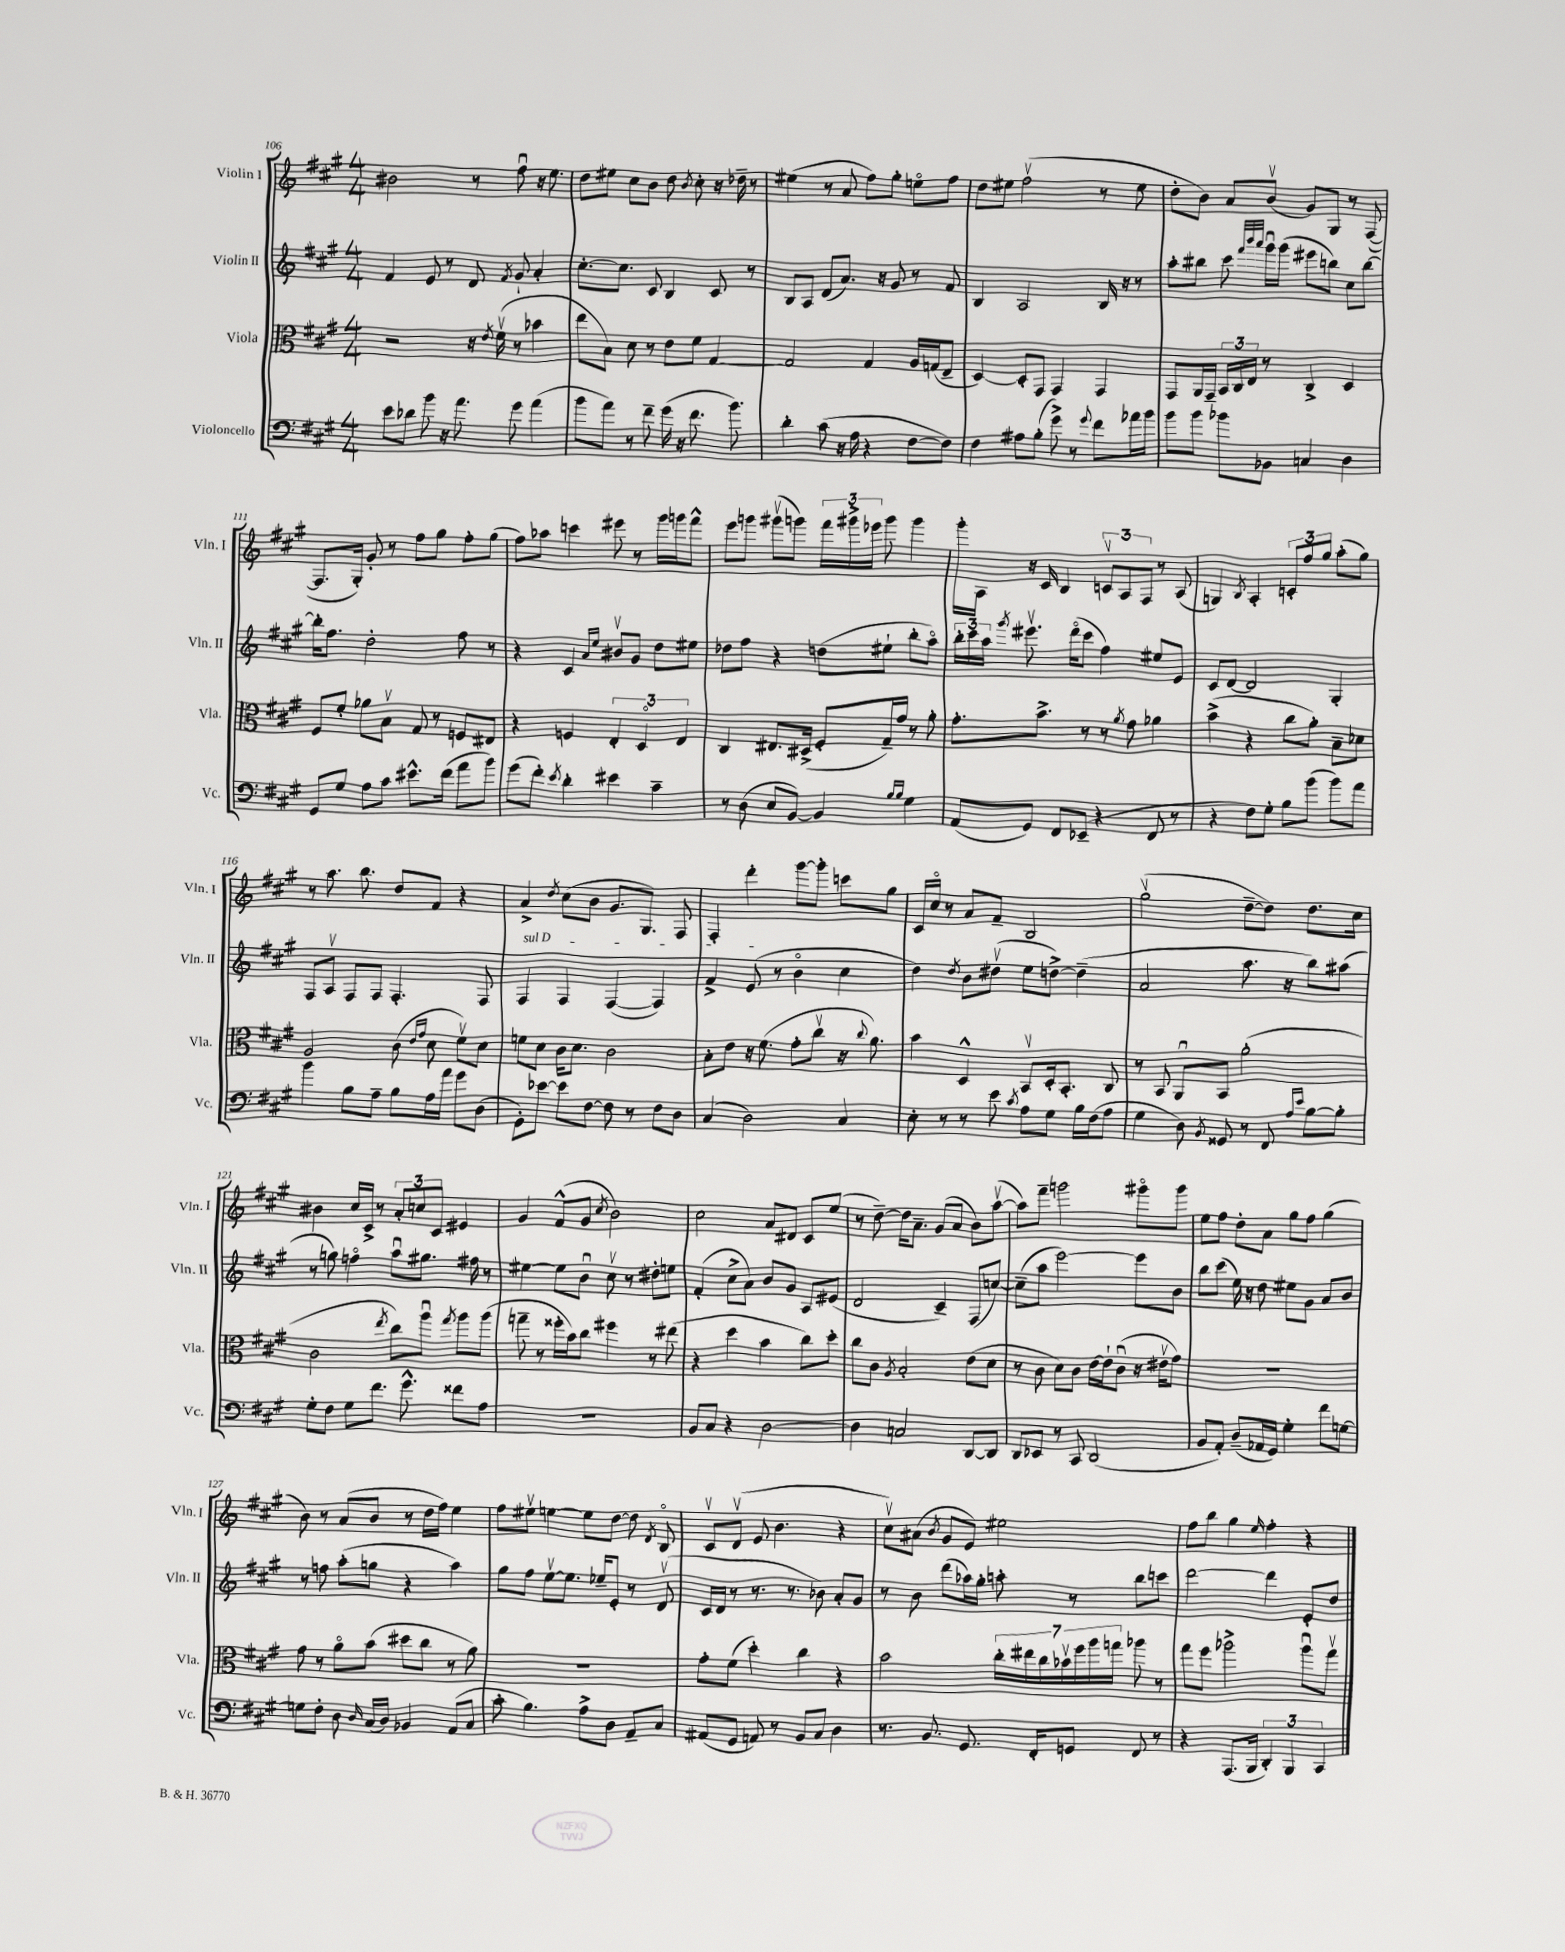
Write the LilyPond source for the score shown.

<<
\new StaffGroup <<
\new Staff = "s0" \with { instrumentName = "Violin I" shortInstrumentName = "Vln. I" } {
    \clef treble \key a \major \numericTimeSignature \time 4/4
    \autoBeamOff bis'2 r8 fis''8\downbow r16 e''8. |
    d''8[ eis''8] cis''8[ b'8] d''8 \acciaccatura { b'8 } cis''8-. r16 des''16-- r8 |
    eis''4( r8 a'8 fis''8[) gis''8]-. e''8[\flageolet fis''8] |
    d''8[ eis''8] fis''2\upbow( r8 eis''8 |
    d''8[-. b'8]) a'8[ b'8]\upbow( gis'8[) gis8] r8 fis8~( |
    fis8.[ gis16]-.) gis'8-. r8 fis''8[ gis''8] fis''8[-. gis''8]( |
    fis''8[) aes''8] c'''4 eis'''8 r8 gis'''16[ g'''16 fis'''8]-^ |
    e'''8[ g'''8] gis'''8[\upbow( g'''8]) \tuplet 3/2 { fis'''16[ gis'''16-> ees'''16] } gis'''8 gis'''4 |
    gis'''16[-. a16] r16 cis'16 b4 \tuplet 3/2 { c'8[\upbow a8 fis8] } r8 a8( |
    g4) \acciaccatura { b8 } a4-. \tuplet 3/2 { c'8[-. fis''8 gis''8] } a''8[-.( gis''8]) |
    r8 a''8. b''8. d''8[ fis'8] r4 |
    a'4-> \acciaccatura { d''8 } cis''8[( b'8] gis'8.[ gis8.]) fis8 |
    fis4-. d'''4-. gis'''8[~ gis'''8]-. c'''8[ gis''8] |
    cis'16[ cis''16]\flageolet r8 a'8[ fis'8]-- b2 |
    gis''2\upbow( d''8[~-- d''8]) d''8.[ cis''16] |
    bis'4 cis''16[ cis'16]-> r8 \tuplet 3/2 { a'8[-. c''8 cis'8] } eis'4 |
    gis'4 fis'8[-^( gis'8] \acciaccatura { cis''8 } b'2) |
    cis''2 a'8[ dis'8] cis'8[ e''8]( |
    r8 d''8~--) d''16[ a'8.]-- gis'8[( a'8] b'8[) a''8]~\upbow( |
    a''8[) fis'''8]-- g'''2 gis'''8[\flageolet gis'''8] |
    e''8[ fis''8] d''8[-. a'8] gis''8[ fis''8] gis''4( |
    b'8) r8 a'8[( b'8] r8 d''16[ fis''16]) e''4 |
    fis''8[ eis''8]\upbow e''4~ e''8[ d''8]~ d''8 \acciaccatura { d'8 } b8\flageolet |
    cis'8[\upbow d'8]\upbow( e'8 b'4. r4 |
    cis''8[\upbow) ais'8]( \acciaccatura { b'8 } gis'8[ e'8]) eis''2 |
    fis''8[ b''8] gis''4 \grace { e''16 } fis''4-. r4 \bar "|." |
}
\new Staff = "s1" \with { instrumentName = "Violin II" shortInstrumentName = "Vln. II" } {
    \clef treble \key a \major \numericTimeSignature \time 4/4
    \autoBeamOff fis'4 e'8 r8 d'8 \acciaccatura { fis'8 } gis'8-! a'4-. |
    cis''8.[~-. cis''8.] cis'8 b4 cis'8 r8 |
    b8[ a8] d'8[( a'8.]) r16 gis'8 r8 fis'8 |
    b4 a2 b16 r16 r8 |
    a''8[-. bis''8] cis'''8 \grace { fis'''32[ b'''32 a'''32] } gis'''16[\downbow gis'''16]( eis'''8[ b''8]) cis''8[ b''8]~ |
    b''16[-. fis''8.] d''2-. fis''8 r8 |
    r4 cis'4 \grace { a'16[ e''16] } bis'8[\upbow gis'8] d''8[ eis''8] |
    des''8[ fis''8] r4 d''8[( eis''8]-! b''8[-. a''8]\flageolet) |
    \tuplet 3/2 { b''16[-. cis'''16 a''16] } \acciaccatura { gis'''8 } eis'''8.\upbow d'''16[\flageolet( cis'''8] fis''4) eis''8[ e'8] |
    cis'8[ d'8]~ d'2 gis4-. |
    fis8[ a8]\upbow fis8[ fis8] fis4.-. fis8 |
    \once \override TextSpanner.bound-details.left.text = \markup { \italic "sul D" } fis4\startTextSpan fis4 fis4~( fis4) |
    fis'4-> e'8\stopTextSpan( r8 b'4\flageolet cis''4 |
    d''4) \acciaccatura { d''8 } b'8[ dis''8]\upbow( e''8[ d''8]~->) d''4--( |
    a'2 a''8. r16 b''8[) ais''8]( |
    r8 g''8) f''4\flageolet a''8[\downbow gis''8.] fis''16 r8 |
    eis''4~ eis''8[ b'8]\downbow cis''8\upbow r8 dis''8[-. e''8] |
    fis'4-.( cis''8[-> a'8]) b'8[ gis'8] a8[ eis'8]( |
    d'2 cis'4--) fis8[( c''8]~) |
    c''8[--( a''8] e'''2~) e'''8[ b'8] |
    b''8[ cis'''8]( e''16) r16 d''8 eis''8[ gis'8] a'8[ b'8] |
    r8 f''8 a''8[-.( g''8] r4 a''4) |
    gis''8[ fis''8] e''8[~\upbow e''8.] ees''16[-- e'8]-. r8 d'8\upbow( |
    cis'16[ d'16] r8 r8. r8. bes'8) a'8[-. gis'8] |
    r8 b'8 d'''8[( aes''16) gis''16]-. a''8-. r8 b''8[ c'''8] |
    d'''2~ d'''4 e'8[-. d''8] \bar "|." |
}
\new Staff = "s2" \with { instrumentName = "Viola" shortInstrumentName = "Vla." } {
    \clef alto \key a \major \numericTimeSignature \time 4/4
    \autoBeamOff r2 r16 \acciaccatura { e'8 } fis'16\upbow( r8 bes'4 |
    e''8[ b8]) d'8 r8 e'8[ fis'8] gis4~ |
    gis2 gis4 a16[ g16( e8]-- |
    d4~) d8[-. gis,8] gis,4 gis,4 |
    gis,8[ a,16 gis,16]-- \tuplet 3/2 { b,16[ cis16 e16] } r8 cis4-> d4 |
    fis8[ fis'8]-. aes'8[ b8]\upbow gis8 r8 f8[ eis8] |
    r4 f4 \tuplet 3/2 { e4-. d4\flageolet e4 } |
    cis4 eis8.[ dis16]->( fis8[-. gis16--) gis'16] r8 a'8-. |
    gis'8.[-. b'8.]-> r8 r8 \acciaccatura { a'8 } gis'8 aes'4 |
    b'4->( r4 cis''8[ a'8]-.) b8[-- des'8] |
    a2 cis'8( \grace { e'16[ gis'16] } d'8 fis'8[\upbow) d'8] |
    f'8[ d'8] cis'16[ d'8.] cis'2 |
    b8[-. e'8] r16 fis'8.( gis'8[-. cis''8]\upbow r16 \appoggiatura { cis''8 } a'8.) |
    b'4 d4-^ b,8[\upbow d16-. b,8.]-. cis8 |
    r8 b,8 a,8[\downbow b,8] a'2-.( |
    cis'2 \acciaccatura { e''8 } cis''8[) a''8]\downbow \acciaccatura { gis''8 } a''8[ a''8]( |
    g''8-- r8 fisis''16[-. b'16) cis''8] fis''4 r8 eis''8( |
    r4 d''4 b'4 cis''8[) d''8]-. |
    cis''8[ cis'8] \acciaccatura { a8 } b2-. e'8[( d'8] |
    r8 cis'8 d'8[) cis'8] e'16[~ e'16-! cis'8]\downbow( r16 eis'16[\upbow gis'8]) |
    R1 |
    gis'8 r8 a'8[\flageolet b'8]( dis''8[ cis''8] r8 a'8) |
    R1 |
    gis'8[-. fis'8]( d''4-.) cis''4 r4 |
    b'2 \tuplet 7/4 { cis''16[-. eis''16 cis''16 bes'16\upbow fis''16 a''16 g''16] } aes''8 r8 |
    gis''8[ fis''8] aes''2-> aes''8[\downbow gis''8]\upbow \bar "|." |
}
\new Staff = "s3" \with { instrumentName = "Violoncello" shortInstrumentName = "Vc." } {
    \clef bass \key a \major \numericTimeSignature \time 4/4
    \autoBeamOff e'8[ des'8] b'8 r16 a'8. gis'8 a'4( |
    b'8[ a'8]) r8 fis'8-- gis'16( r16 fis'8. b'8.) |
    d'4-. cis'8( r16 a16 r4 fis8[~ fis8]) |
    fis4 ais8[ b8]-.( gis'8->) r8 \appoggiatura { gis'8 } fis'8[ aes'16 b'16] |
    b'8[ b'8] bes'8[ bes,8] c4 d4 |
    gis,8[ gis8] a8[ cis'8] eis'8.[-^ fis'16]( a'8[ b'8]) |
    gis'8[( fis'8]-.) \acciaccatura { e'8 } d'4-. eis'4 cis'4-- |
    r8 d8( e8[ b,8]~) b,4 \grace { b16[ b16] } gis4 |
    a,8[( gis,8]) fis,8[ ees,8]--( r4 fis,8 r8 |
    r4 fis8[) gis8]-. b8[ b'8]( b'8[) a'8] |
    b'4 b8[ a8]-- b8[ a16 a'16] gis'8[ d8]( |
    gis,8[-.) ees'8]~ ees'8[ fis8]~ fis8 r8 fis8[ d8] |
    cis4( d2) cis4 |
    e8-. r8 r8 e'8 \acciaccatura { cis'8 } a8[ gis8] b16[ fis16( a8] |
    gis4 d8) \acciaccatura { b,8 } gisis,8 r8 fis,8 \grace { a16[ e'16] } b8[~ b8]-. |
    gis8[-. fis8] gis8[ fis'8.] gis'8.-^ fisis'8[ a8] |
    R1 |
    b,8[ cis8] r4 d2~ |
    d4 c2 d,8[~ d,8] |
    d,8[ ees,8] r8 cis,8 d,2( |
    b,8[ a,8]-.) d8[--( aes,16 gis,16]) gis4-. fis'8[ g8]~ |
    g8[ fis8]-. d8 \grace { d16 } cis16[( d16]) bes,4 a,8[( cis8] |
    cis'8-. b4.) a8[-> d8] a,8[-- cis8] |
    ais,8[( gis,8] a,8) r8 b,8[ cis8] d4 |
    r8. b,8. gis,8. fis,16[-. g,8] fis,8 r8 |
    r4 a,,8.[( b,,16] \tuplet 3/2 { d,4-.) b,,4 cis,4 } \bar "|." |
}
>>
>>
\layout { \context { \Score currentBarNumber = #106 } }
